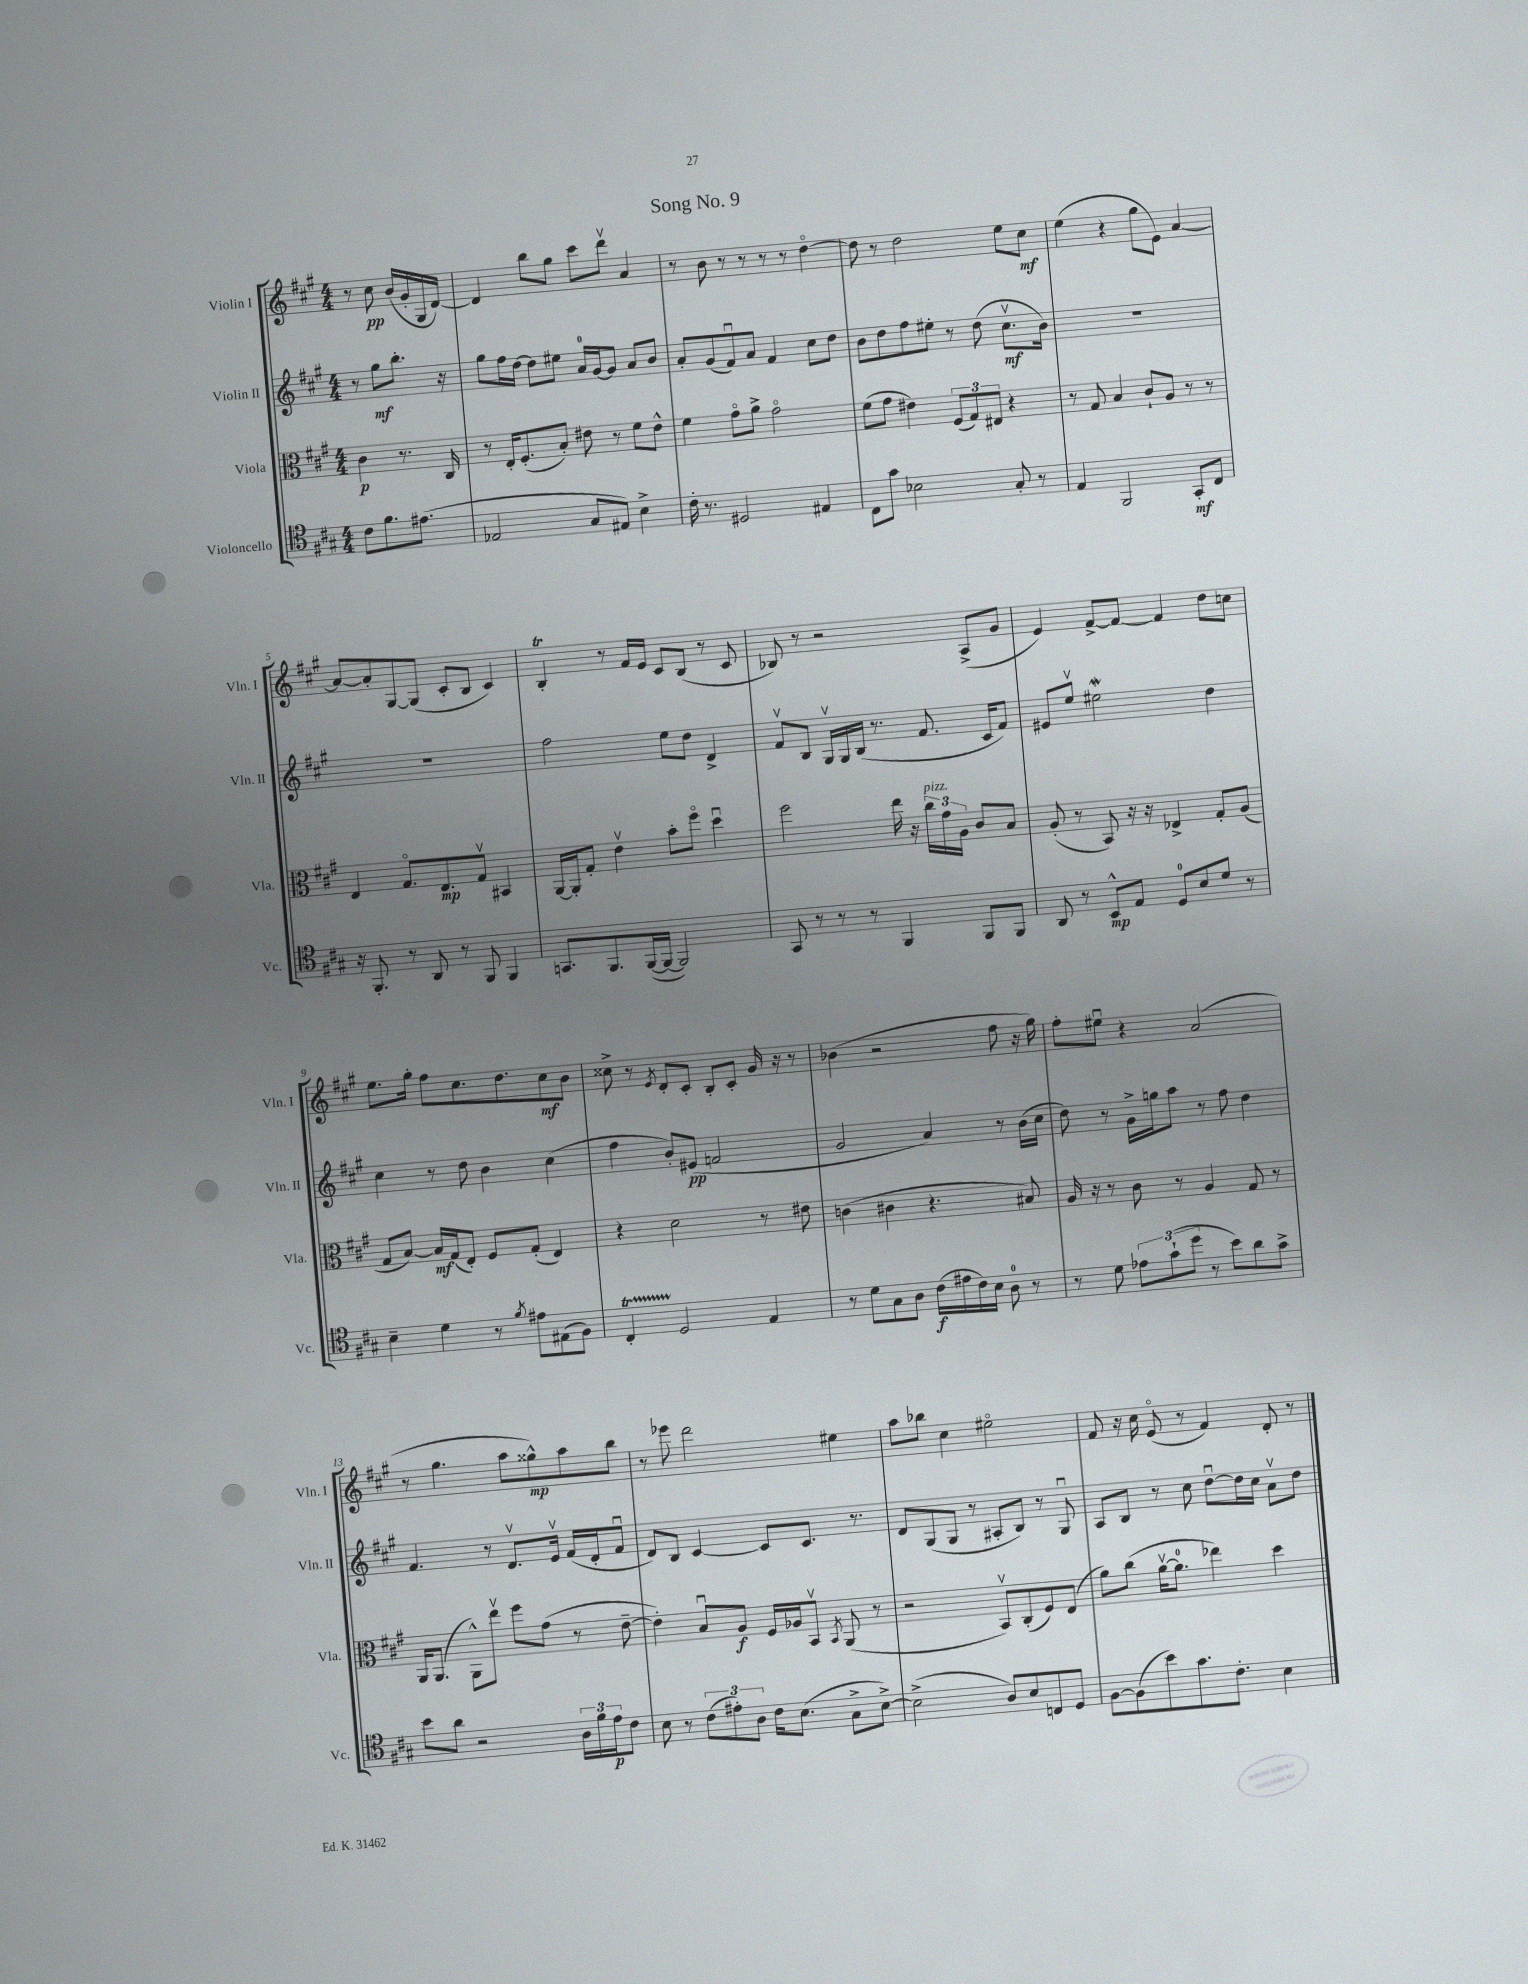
\header { title = "Song No. 9" }
<<
\new StaffGroup <<
\new Staff = "s0" \with { instrumentName = "Violin I" shortInstrumentName = "Vln. I" } {
    \clef treble \key a \major \numericTimeSignature \time 4/4 \partial 2
    r8 cis''8\pp b'16( gis'16-. gis16 d'16~) |
    d'4 b''8 gis''8 cis'''8 d'''8\upbow a'4 |
    r8 b'8 r8 r8 r8 r8 d''4~\flageolet |
    d''8 r8 d''2 e''8 cis''8\mf |
    e''4( r4 gis''8 e'8) a'4~ |
    a'8~ a'8-. gis8~ gis8( cis'8-. b8 cis'4) |
    b4-.\trill r8 fis'16 e'16 cis'8 b8( r8 cis'8 |
    bes8) r8 r2 a8->( gis'8 |
    e'4) fis'8~-> fis'8~ fis'4 d''8 c''8 |
    e''8. gis''16-. fis''8 cis''8. d''8. cis''8\mf b'8 |
    cisis''8-> r8 \acciaccatura { e'8 } d'8-. cis'8-. b8-. cis'8-. gis'16 r16 r8 |
    bes'4( r2 fis''8 r16 gis''16) |
    fis''8-. eis''8\downbow r4 a'2( |
    r8 gis''4. a''8 gisis''8-^\mp) a''8 b''8 |
    r8 ees'''8 d'''2 eis''4 |
    a''8 bes''8 cis''4 eis''2\flageolet |
    fis'8 r16 cis''16 e'8\flageolet( r8 fis'4) d'8-. r8 \bar "|." |
}
\new Staff = "s1" \with { instrumentName = "Violin II" shortInstrumentName = "Vln. II" } {
    \clef treble \key a \major \numericTimeSignature \time 4/4 \partial 2
    r8 gis''8\mf b''8.-. r16 |
    gis''8 fis''16 d''16~ d''8 eis''8 a'16-0 gis'16~ gis'8 a'8 b'8 |
    a'8-. gis'8( fis'8\downbow) a'8 fis'4 cis''8 d''8 |
    b'8 d''8 fis''8 eis''8-. r8 d''8( cis''8.\upbow\mf b'16) |
    R1 |
    R1 |
    fis''2 e''8 d''8 d'4-> |
    fis'8\upbow b8 gis16\upbow gis16 b16( r8. fis'8. cis'16 fis'8) |
    eis'8 e''8\upbow eis''2\mordent d''4 |
    cis''4 r8 d''8 b'4 cis''4( |
    fis''4 b'8-.) eis'8\pp( f'2 |
    gis'2 a'4) r8 b'16( cis''16 |
    d''8) r8 gis'16-> g''16 a''8 r8 fis''8 d''4 |
    fis'4. r8 d'8.\upbow e'16\upbow fis'16( d'16-. fis'8\downbow |
    d'8) b8 cis'4~ cis'8 cis'8. r8. |
    d'8 gis8( gis8 r8 ais8-. b8) r8 gis8\downbow |
    a8 b8 r8 cis''8 d''8~\downbow d''16 cis''16 a'8\upbow d''8 \bar "|." |
}
\new Staff = "s2" \with { instrumentName = "Viola" shortInstrumentName = "Vla." } {
    \clef alto \key a \major \numericTimeSignature \time 4/4 \partial 2
    cis'4\p r8. cis16 |
    r8 e16-. fis8.-.( b8-.) eis'8 r8 fis'8 eis'8-^ |
    fis'4 gis'8\flageolet a'8-> gis'2\flageolet |
    fis'8( gis'8 eis'4) \tuplet 3/2 { fis8( gis8) eis8 } r4 |
    r8 gis8 b4 cis'8-! a8 r8 r8 |
    e4 gis8.\flageolet e8.\mp gis8\upbow bis,4 |
    a,16~ a,16-. gis8-. e'4\upbow b'8-. fis''8\flageolet d''4\downbow |
    fis''2 e''16 r16 \tuplet 3/2 { cis''16^\markup { \italic "pizz." } gis'16 a16 } cis'8 b8 |
    a8-.( r8 b,8) r16 r16 ees4-> gis8-. a8( |
    gis8 b8~) b16\mf gis16( e8-.) fis8 gis8-.( e4) |
    r4 d'2 r8 eis'8 |
    c'4( cis'4 r4. bis8) |
    a16 r16 r8 cis'8 r8 a4 gis8 r8 |
    a,16 a,8.( a,8-^) e''8\upbow fis''8 gis'8( r8 e'8~-- |
    e'4-.) b8\downbow a8\f fis16 aes16 b,8\upbow \acciaccatura { b,8 } a,8( r8 |
    r2 b,8\upbow) cis8-.( fis8) e8( |
    a'8) cis''8( a'16~\upbow a'8.-0 ees''4) d''4 \bar "|." |
}
\new Staff = "s3" \with { instrumentName = "Violoncello" shortInstrumentName = "Vc." } {
    \clef tenor \key a \major \numericTimeSignature \time 4/4 \partial 2
    cis'8 fis'8. eis'8.( |
    ees2 gis8 eis8) b4-> |
    cis'16-. r8. dis2 eis4 |
    cis8 gis'8 bes2 gis8-. r8 |
    e4 fis,2 gis,8-.\mf cis8 |
    r16 fis,8.-. r8 a,8 r8 fis,8 fis,4 |
    g,8. fis,8. fis,16~( fis,16~ fis,2) |
    gis,8 r8 r8 r8 fis,4 fis,8 fis,8 |
    a,8 r8 b,8-^\mp e8 d8-0 b8 d'8 r8 |
    b4-- d'4 r8 \acciaccatura { fis'8 } eis'8 eis8( fis8) |
    cis4-.\startTrillSpan d2\stopTrillSpan e4 |
    r8 d'8 gis8 a8 cis'16\f( eis'16 cis'16) b16 a8-0 r8 |
    r8 d'8 \tuplet 3/2 { ees'8 gis'8-!( d''8 } r8 b'8) a'8 gis'8-> |
    b'8 a'8 r2 \tuplet 3/2 { a16 fis'16 e'16\p } cis'8 |
    b8 r8 \tuplet 3/2 { cis'8( eis'8-.) a8 } cis'16 b8.( gis8-> b8~->) |
    b2->( a8) b8 c8 d8 |
    fis8~ fis8( b'8) gis'8. cis'8.-. b4 \bar "|." |
}
>>
>>
